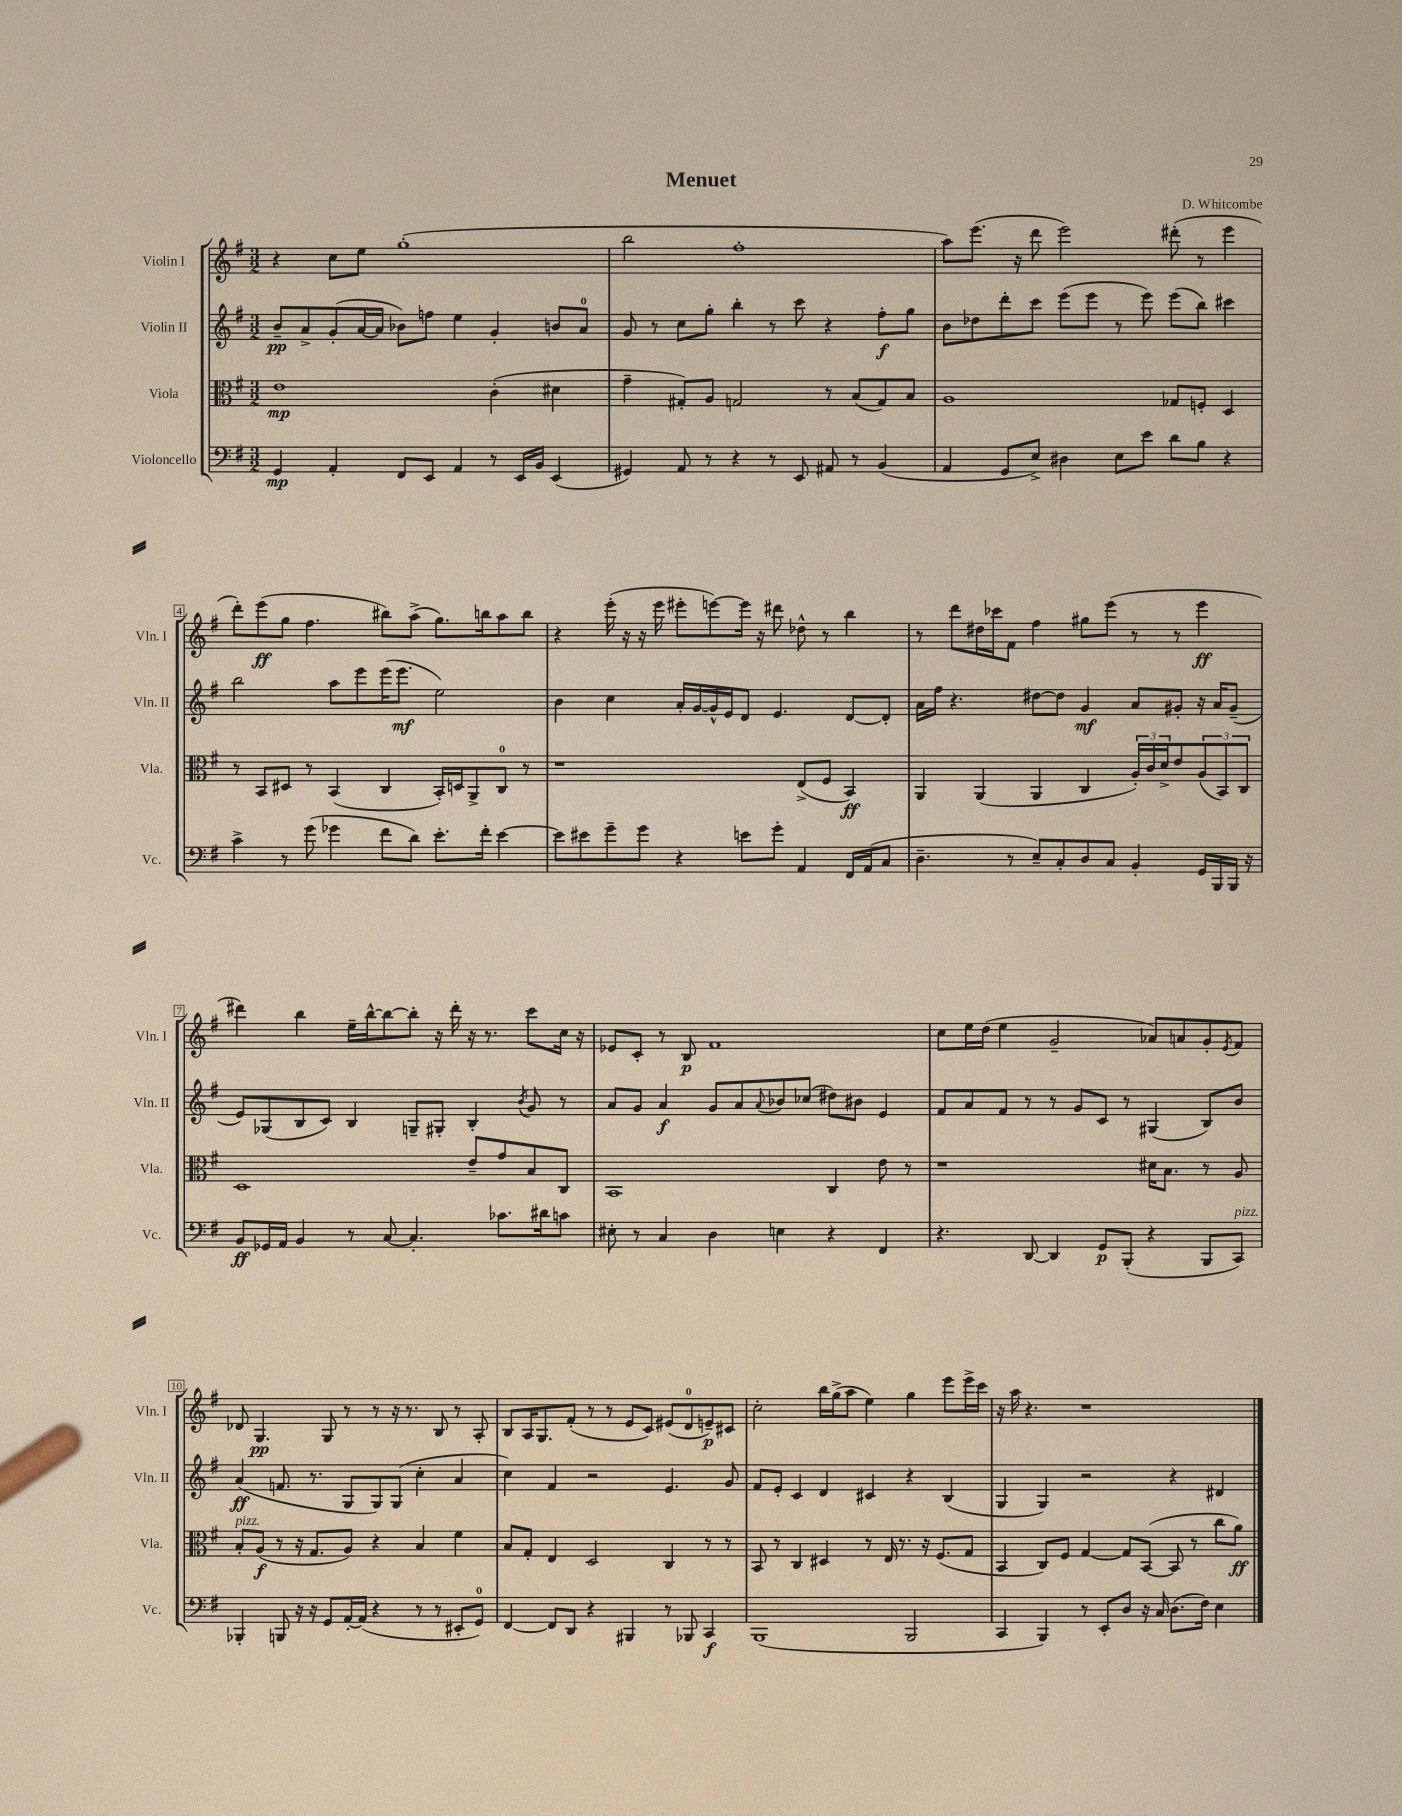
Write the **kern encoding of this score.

**kern	**kern	**kern	**kern
*staff4	*staff3	*staff2	*staff1
*clefF4	*clefC3	*clefG2	*clefG2
*k[f#]	*k[f#]	*k[f#]	*k[f#]
*M3/2	*M3/2	*M3/2	*M3/2
4GG	1e	8b~	4r
.	.	8a^	.
4AA'	.	(8g'	8cc
.	.	[16a	8ee
.	.	16a]	.
8FF#	.	8b-)	(1gg'
8EE	.	8ff	.
4AA	.	4ee	.
8r	(4c'	4g'	.
16EE	.	.	.
16BB	.	.	.
(4EE	4d#	8b	.
.	.	8a	.
=	=	=	=
4GG#)	4g~	8g	2bb
.	.	8r	.
8AA	8G#')	8cc	.
8r	8A	8gg'	.
4r	2G	4bb'	1ff#'
8r	.	8r	.
8EE	.	8ccc	.
8AA#	8r	4r	.
8r	(8B	.	.
(4BB	8G)	8ff#'	.
.	8B	8gg	.
=	=	=	=
4AA	1A	8b	8aa)
.	.	8dd-	(8.eee
8GG	.	8ddd'	.
.	.	.	16r
8E^)	.	8ccc	8ddd
4D#	.	(8eee	2eee)
.	.	8eee	.
8E	.	8r	.
8e	.	8eee)	.
8d	8G-	(8eee	(8ddd#'
8B	8F'	8bb)	8r
4r	4D	4ccc#	4eee
=	=	=	=
4c^	8r	2bb	8ddd')
.	8BB	.	(8eee
8r	8D#	.	8gg
(8g	8r	.	4.ff#
4g-	(4BB	8aa	.
.	.	8eee	.
8f#	4C	(16eee	8bb#)
.	.	8.eee	.
8d)	.	.	(8aa^
8.e'	16BB')	2ee)	8.gg)
.	16D	.	.
.	8AA^	.	.
16f#'	.	.	16bb
[4e	8C	.	8aa
.	8r	.	8bb
=	=	=	=
8e]	1r	4b	4r
8e#	.	.	.
8g~	.	4cc	(16eee'
.	.	.	16r
8g	.	.	16r
.	.	.	16eee
4r	.	16a'	8eee#'
.	.	[16g	.
.	.	16g^^]	[8eee)
.	.	16e	.
8e	.	8d	16eee]
.	.	.	16r
8g'	.	4.e	8ddd#
4AA	(8E^	.	8dd-^^
.	8F#	.	8r
16FF#	4BB)	[8d	4bb
(16AA	.	.	.
8C	.	8d']	.
=	=	=	=
4.D~	4AA	16a	8r
.	.	16ff#	.
.	.	4.r	8ddd
.	(4AA	.	16dd#
.	.	.	16ccc-
8r	.	.	8f#
8E~)	4AA	[8dd#	4ff#
8C'	.	8dd#]	.
8D	4C	4g	8gg#
8C	.	.	(8eee
4BB'	24A')	8a	8r
.	24c	.	.
.	24d^	.	.
.	8e	8g#'	8r
16GG	(12A	16r	4eee
16BBB	.	16a	.
.	12BB)	.	.
16BBB	.	(8g#~	.
.	12C	.	.
16r	.	.	.
=	=	=	=
8BB	1D	8e)	4ddd#)
16GG-	.	(8G-	.
16AA	.	.	.
4BB	.	8B	4bb
.	.	8c)	.
8r	.	4B	16ee~
.	.	.	[16bb^^
[8C	.	.	8bb_
4.C']	.	8G~	8bb']
.	.	8G#'	16r
.	.	.	16ddd#'
.	8e~	4B'	16r
.	.	.	8.r
8.c-	8g	.	.
.	.	8qb	.
.	8B	8g	8ccc
16d#	.	.	.
8c	8C	8r	16cc
.	.	.	16r
=	=	=	=
8E#'	1BB	8a	8e-
8r	.	8g	8c'
4C	.	4a	8r
.	.	.	8B
4D	.	8g	1f#
.	.	8a	.
.	.	8qqa	.
4E	.	8b-	.
.	.	(8cc-	.
4r	4C	8dd#)	.
.	.	8b#	.
4FF#	8e	4e	.
.	8r	.	.
=	=	=	=
4.r	1r	8f#	8cc
.	.	8a	16ee
.	.	.	(16dd
.	.	8f#	4ee
[8DD	.	8r	.
4DD]	.	8r	2g~
.	.	8g	.
8GG	.	8c	.
(8BBB'	.	8r	.
4r	16d#	(4G#	8a-)
.	8.B	.	.
.	.	.	8a
8BBB	8r	8B)	8g'
.	.	.	8qe
8CC)	8A	8b	8f#
=	=	=	=
4BBB-'	8B'	(4a	8d-
.	(8A	.	4.G
8BBB	8r	8.f	.
16r	16r	.	.
16r	8.G	8.r	.
8GG	.	.	8G
[16AA'	8A)	8G	8r
(16AA]	.	.	.
4r	4r	8G)	8r
.	.	(8G	16r
.	.	.	8.r
8r	4B	4cc'	.
8r	.	.	8B
8EE#'	4f#	4a	8r
8GG)	.	.	8A'
=	=	=	=
[4FF#	8B	4cc)	8B
.	8G'	.	16A
.	.	.	8.G
8FF#]	4E	4f#	.
8DD	.	.	(8f#'
4r	2D	2r	8r
.	.	.	8r
4BBB#	.	.	8e
.	.	.	8c)
8r	4C	4.e	(8e#
8BBB-	.	.	8d
4CC	8r	.	8e~)
.	8r	8g	8c#
=	=	=	=
(1BBB	8BB	8f#	2cc'
.	8r	8e'	.
.	4C	4c	.
.	4D#	4d	16bb
.	.	.	(16gg^
.	.	.	8aa
.	8r	4c#	4ee)
.	16E	.	.
.	8.r	.	.
2BBB	.	4r	4gg
.	16r	.	.
.	(8.F#	.	.
.	.	(4B	8eee
.	8G	.	16eee^
.	.	.	16ccc
=	=	=	=
4CC	4BB	4G	16r
.	.	.	16aa
.	.	.	4.r
4BBB)	8C)	4G)	.
.	8F#	.	.
8r	[4G	2r	1r
8EE'	.	.	.
8D	8G]	.	.
16r	([8BB	.	.
16C	.	.	.
(8.D	8BB]	4r	.
.	8r	.	.
16F#)	.	.	.
4E	8cc	4d#	.
.	8a)	.	.
==	==	==	==
*-	*-	*-	*-
